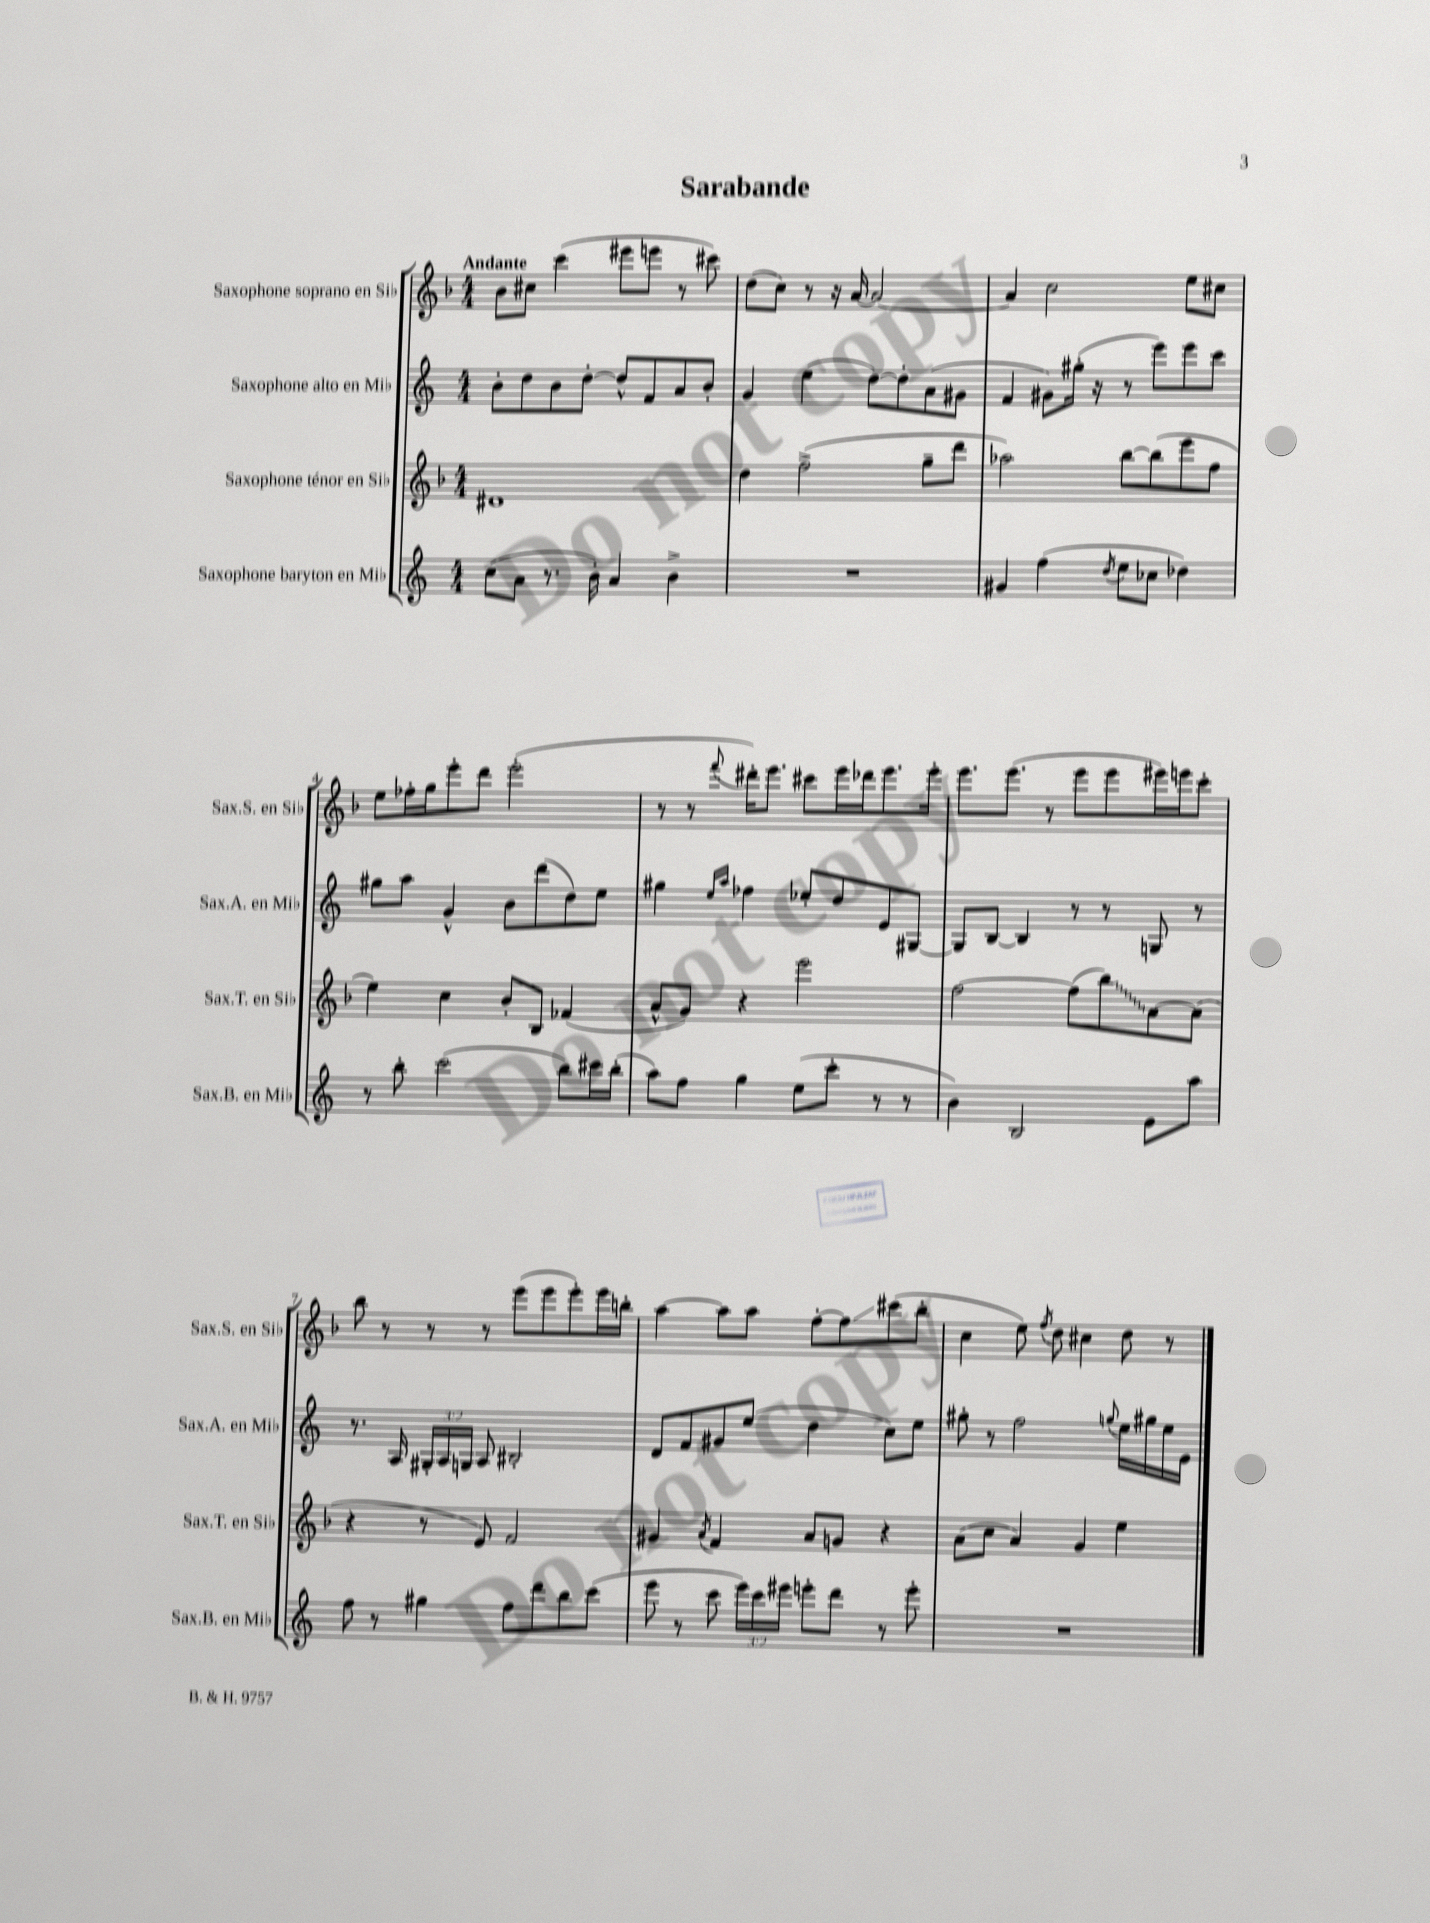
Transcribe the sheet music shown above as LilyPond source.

\header { title = "Sarabande" }
<<
\new StaffGroup <<
\new Staff = "s0" \with { instrumentName = "Saxophone soprano en Sib" shortInstrumentName = "Sax.S. en Sib" } {
    \clef treble \key f \major \numericTimeSignature \time 4/4 \tempo "Andante"
    \autoBeamOff bes'8[ cis''8] c'''4( eis'''8[ e'''8] r8 cis'''8) |
    d''8[( c''8]) r8 r16 a'16~ a'2~ |
    a'4 c''2 e''8[ cis''8] |
    e''8[ fes''16-. g''16 e'''8-. d'''8] e'''2-.( |
    r8 r8 \appoggiatura { f'''8 } dis'''16[-.) e'''8.] cis'''8[ e'''16 des'''16 e'''8. e'''16]-. |
    e'''8.[ e'''8.]( r8 e'''8[ e'''8 eis'''16) e'''16 c'''8]-. |
    bes''8 r8 r8 r8 e'''8[( e'''8 e'''8-.) e'''16 b''16]-. |
    a''4~ a''8[ a''8] f''8[~-. f''8\glissando cis'''8( bes''8]-. |
    c''4 e''8) \acciaccatura { f''8 } d''8 cis''4 d''8 r8 \bar "|." |
}
\new Staff = "s1" \with { instrumentName = "Saxophone alto en Mib" shortInstrumentName = "Sax.A. en Mib" } {
    \clef treble \key c \major \numericTimeSignature \time 4/4 \override Staff.TupletNumber.text = #tuplet-number::calc-fraction-text
    \autoBeamOff b'8[-. d''8 b'8 d''8]~-. d''8[-^ f'8 a'8 b'8]-. |
    g'4 e''4( d''8[~) d''8-. a'8( gis'8] |
    f'4 gis'8[) gis''16]-.( r16 r8 e'''8[) e'''8 c'''8] |
    gis''8[ a''8] g'4-^ b'8[ d'''8( d''8) e''8] |
    gis''4 \grace { e''16[ a''16] } fes''4 ees''8[-. d''8 e'8 gis8]~ |
    gis8[ b8]~ b4 r8 r8 g8 r8 |
    r8. a16 \tuplet 3/2 { gis16[-. a16 g16] } a8 bis2-. |
    d'8[ f'8 gis'8 e''8]( d''4 c''8[) e''8] |
    gis''8-. r8 f''2 \appoggiatura { g''8 } e''16[ gis''16 e''16 e'16] \bar "|." |
}
\new Staff = "s2" \with { instrumentName = "Saxophone ténor en Sib" shortInstrumentName = "Sax.T. en Sib" } {
    \clef treble \key f \major \numericTimeSignature \time 4/4
    \autoBeamOff dis'1 |
    d''4 f''2->( g''8[-- d'''8] |
    aes''2) bes''8[~ bes''8( e'''8 f''8] |
    e''4) c''4 bes'8[-. bes8] fes'4( |
    a'8[-^ g'8]) r4 e'''2 |
    f''2~ f''8[( \once \override Glissando.style = #'zigzag bes''8\glissando) a'8~ a'8]( |
    r4 r8 e'8) f'2 |
    gis'4 \acciaccatura { a'8 } f'4 a'8[ g'8] r4 |
    a'8[( c''8] a'4) g'4 e''4 \bar "|." |
}
\new Staff = "s3" \with { instrumentName = "Saxophone baryton en Mib" shortInstrumentName = "Sax.B. en Mib" } {
    \clef treble \key c \major \numericTimeSignature \time 4/4 \override Staff.TupletNumber.text = #tuplet-number::calc-fraction-text
    \autoBeamOff c''8[( a'8] r8. b'16-.) a'4 b'4-> |
    R1 |
    gis'4 f''4( \acciaccatura { d''8 } e''8[ ces''8] des''4) |
    r8 b''8-. c'''2( b''8[) cis'''16 b''16]-.( |
    a''8[) f''8] g''4 e''8[( c'''8]-. r8 r8 |
    b'4) b2 e'8[ a''8] |
    f''8 r8 gis''4 f''8[ d'''8 b''8 c'''8]( |
    e'''8 r8 c'''8 \tuplet 3/2 { e'''16[) c'''16 eis'''16] } e'''8[-. d'''8] r8 e'''8-. |
    R1 \bar "|." |
}
>>
>>
